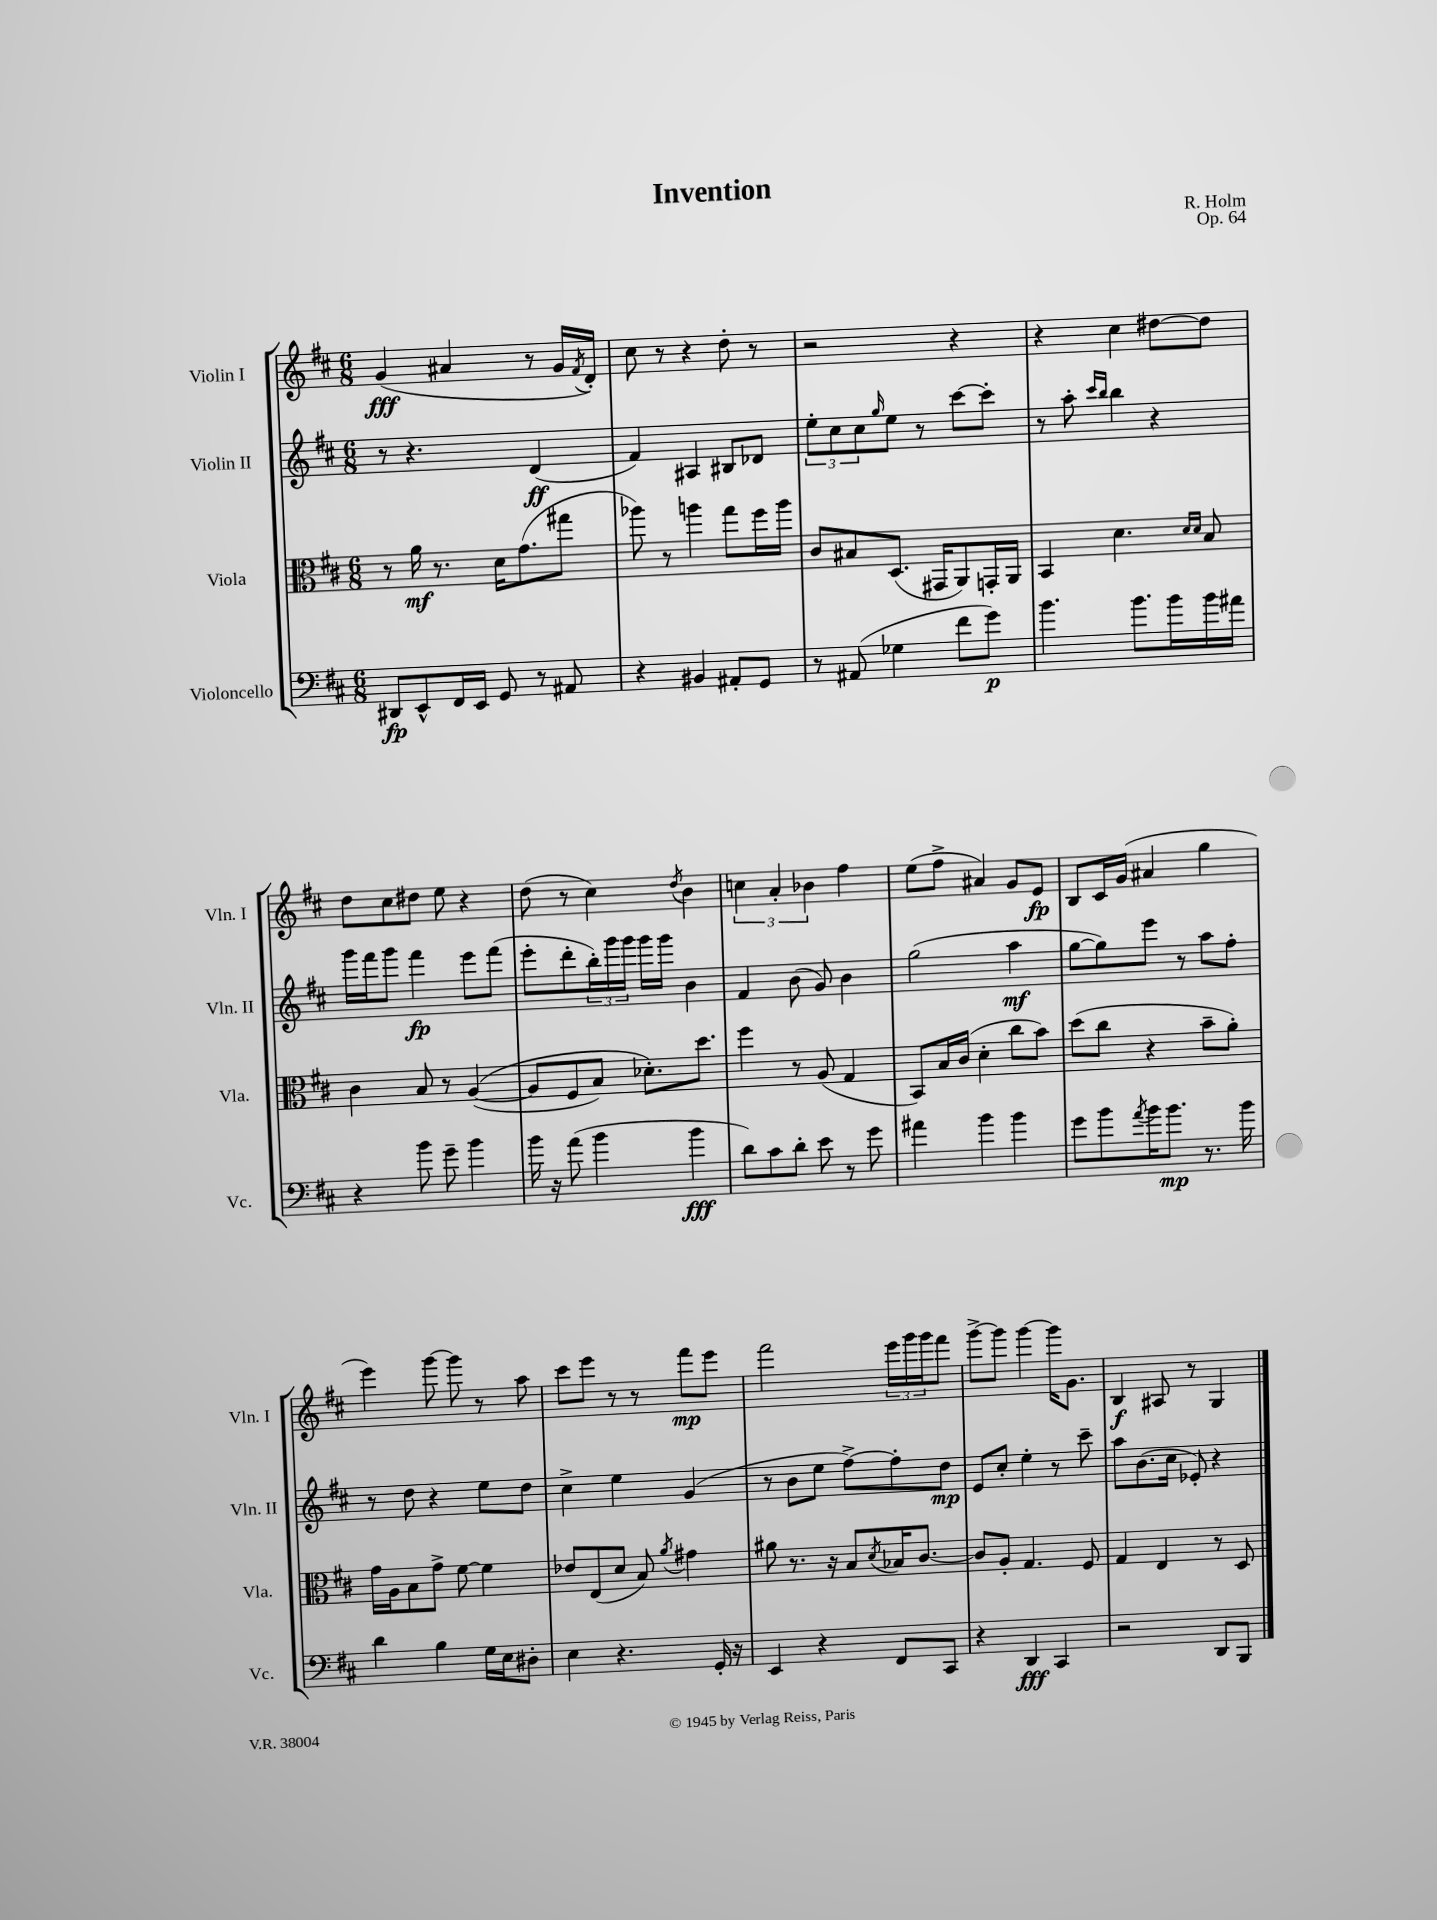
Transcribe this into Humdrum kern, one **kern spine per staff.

**kern	**kern	**kern	**kern
*staff4	*staff3	*staff2	*staff1
*clefF4	*clefC3	*clefG2	*clefG2
*k[f#c#]	*k[f#c#]	*k[f#c#]	*k[f#c#]
*M6/8	*M6/8	*M6/8	*M6/8
8DD#/L	8r	8r	(4g/
8EE^^/	16a\	4.r	.
.	8.r	.	.
16FF#/L	.	.	4a#/
16EE/JJ	.	.	.
8GG/	16d\LK	.	.
.	(8.g\	.	.
8r	.	(4d/	8r
8AA#/	8gg#\J	.	16g/LL
.	.	.	8qf#/
.	.	.	16d'/JJ)
=	=	=	=
4r	8aa-\)	4f#/)	8cc#\
.	8r	.	8r
4BB#/	4aa\	4A#/	4r
8AA#'/L	8gg\L	8B#/L	8dd'\
8GG/J	16ff#\L	8d-/J	8r
.	16aa\JJ	.	.
=	=	=	=
8r	8c#/L	12ee'\L	2r
.	.	12cc#\	.
(8AA#/	8B#/	.	.
.	.	12cc#\	.
.	.	16qqgg/	.
4G-\	(8.D/J	8ee\J	.
.	.	8r	.
.	16GG#/LK	.	.
8f#\L	8AA/)	[8ccc#\L	4r
8g\J)	16GG'/L	8ccc#'\]J	.
.	16AA/JJ	.	.
=	=	=	=
4.b\	4BB/	8r	4r
.	.	8aa'\	.
.	.	16qqccc#/LL	.
.	.	16qqbb/JJ	.
.	4.d\	4bb\	4cc#\
8.b\L	.	.	.
.	.	4r	[8dd#\L
16b\L	.	.	.
.	16qqd/LL	.	.
.	16qqd/JJ	.	.
16b\	8B/	.	8dd#\]J
16a#\JJ	.	.	.
=	=	=	=
4r	4c#\	16ggg\LL	8dd\L
.	.	16fff#\J	.
.	.	8ggg\J	8cc#\
8b\	8B/	4fff#\	8dd#\J
8g~\	8r	.	8ee\
4b\	&(([4A/	8eee\L	4r
.	.	(8fff#\J	.
=	=	=	=
16b\	8A/]L	8eee'\L	(8dd\
16r	.	.	.
(8a\	8F#/	8ddd'\	8r
4b\	8B/J)	24bb'\L)	4cc#\)
.	.	24ggg\	.
.	.	24ggg\JJ	.
.	8.d-'\L&)	16ggg\LL	.
.	.	16ggg\JJ	.
.	.	.	8qdd/
4b\	.	4b\	4b\
.	8.dd\J	.	.
=	=	=	=
8d\L)	4ff#\	4f#/	6cc\
8c#\	.	.	.
.	.	.	6a'/
8d'\J	8r	(8b\	.
.	.	.	6b-\
8e\	(8A/	8g/)	.
8r	4G/	4b\	4ff#\
8g\	.	.	.
=	=	=	=
4a#\	8BB/L)	(2gg\	(8ee\L
.	16B/L	.	8ff#^\J
.	(16c#/JJ	.	.
4b\	4d'\	.	4a#/)
4b\	8cc#\L	4aa\	8g/L
.	8b\J)	.	8e/J
=	=	=	=
8g\L	(8dd\L	[8gg\L	8B/L
8b\	8cc#\J	8gg\])	16c#/L
.	.	.	(16g/JJ
8qa/	.	.	.
16b\K	4r	8eee\J	4a#/
8.b\J	.	.	.
.	.	8r	.
8.r	8b~\L	8aa\L	4gg\
.	8a'\J)	8ff#'\J	.
16b\	.	.	.
=	=	=	=
4d\	16g\LL	8r	4eee\)
.	16A\J	.	.
.	8B\	8dd\	.
4B\	8g^\J	4r	[8ggg\
.	[8f#\	.	8ggg\]
16G\LL	4f#\]	8ee\L	8r
16E\J	.	.	.
8D#'\J	.	8dd\J	8aa\
=	=	=	=
4E\	8e-/L	4cc#^\	8ccc#\L
.	(8E/	.	8eee\J
4.r	8d/J	4ee\	8r
.	8B/)	.	8r
.	8qa/	.	.
.	4g#\	(4g/	8fff#\L
16GG'/	.	.	8eee\J
16r	.	.	.
=	=	=	=
4EE/	8a#\	8r	2fff#\
.	8.r	8b\L	.
4r	.	8ee\J	.
.	16r	.	.
.	8B/L	[8ff#^\L)	.
.	8qd/	.	.
8FF#/L	16B-/K	8ff#'\]	24eee\LL
.	.	.	24ggg\
.	[8.c#/J	.	.
.	.	.	24ggg\J
8CC#/J	.	8dd\J	8fff#\J
=	=	=	=
4r	8c#/]L	8e/L	[8ggg^\L
.	8A'/J	8cc#'/J	8ggg\]J
4DD/	4.G/	4ee'\	[4ggg\
4CC#/	.	8r	16ggg\]LK
.	.	.	8.g\J
.	8F#/	8ccc#~\	.
=	=	=	=
2r	4G/	8aa\L	4B/
.	.	(8.b\	.
.	4E/	.	8A#/
.	.	16cc#\Jk	.
.	.	8e-'/)	8r
8DD/L	8r	4r	4G/
8BBB/J	8D/	.	.
==	==	==	==
*-	*-	*-	*-
